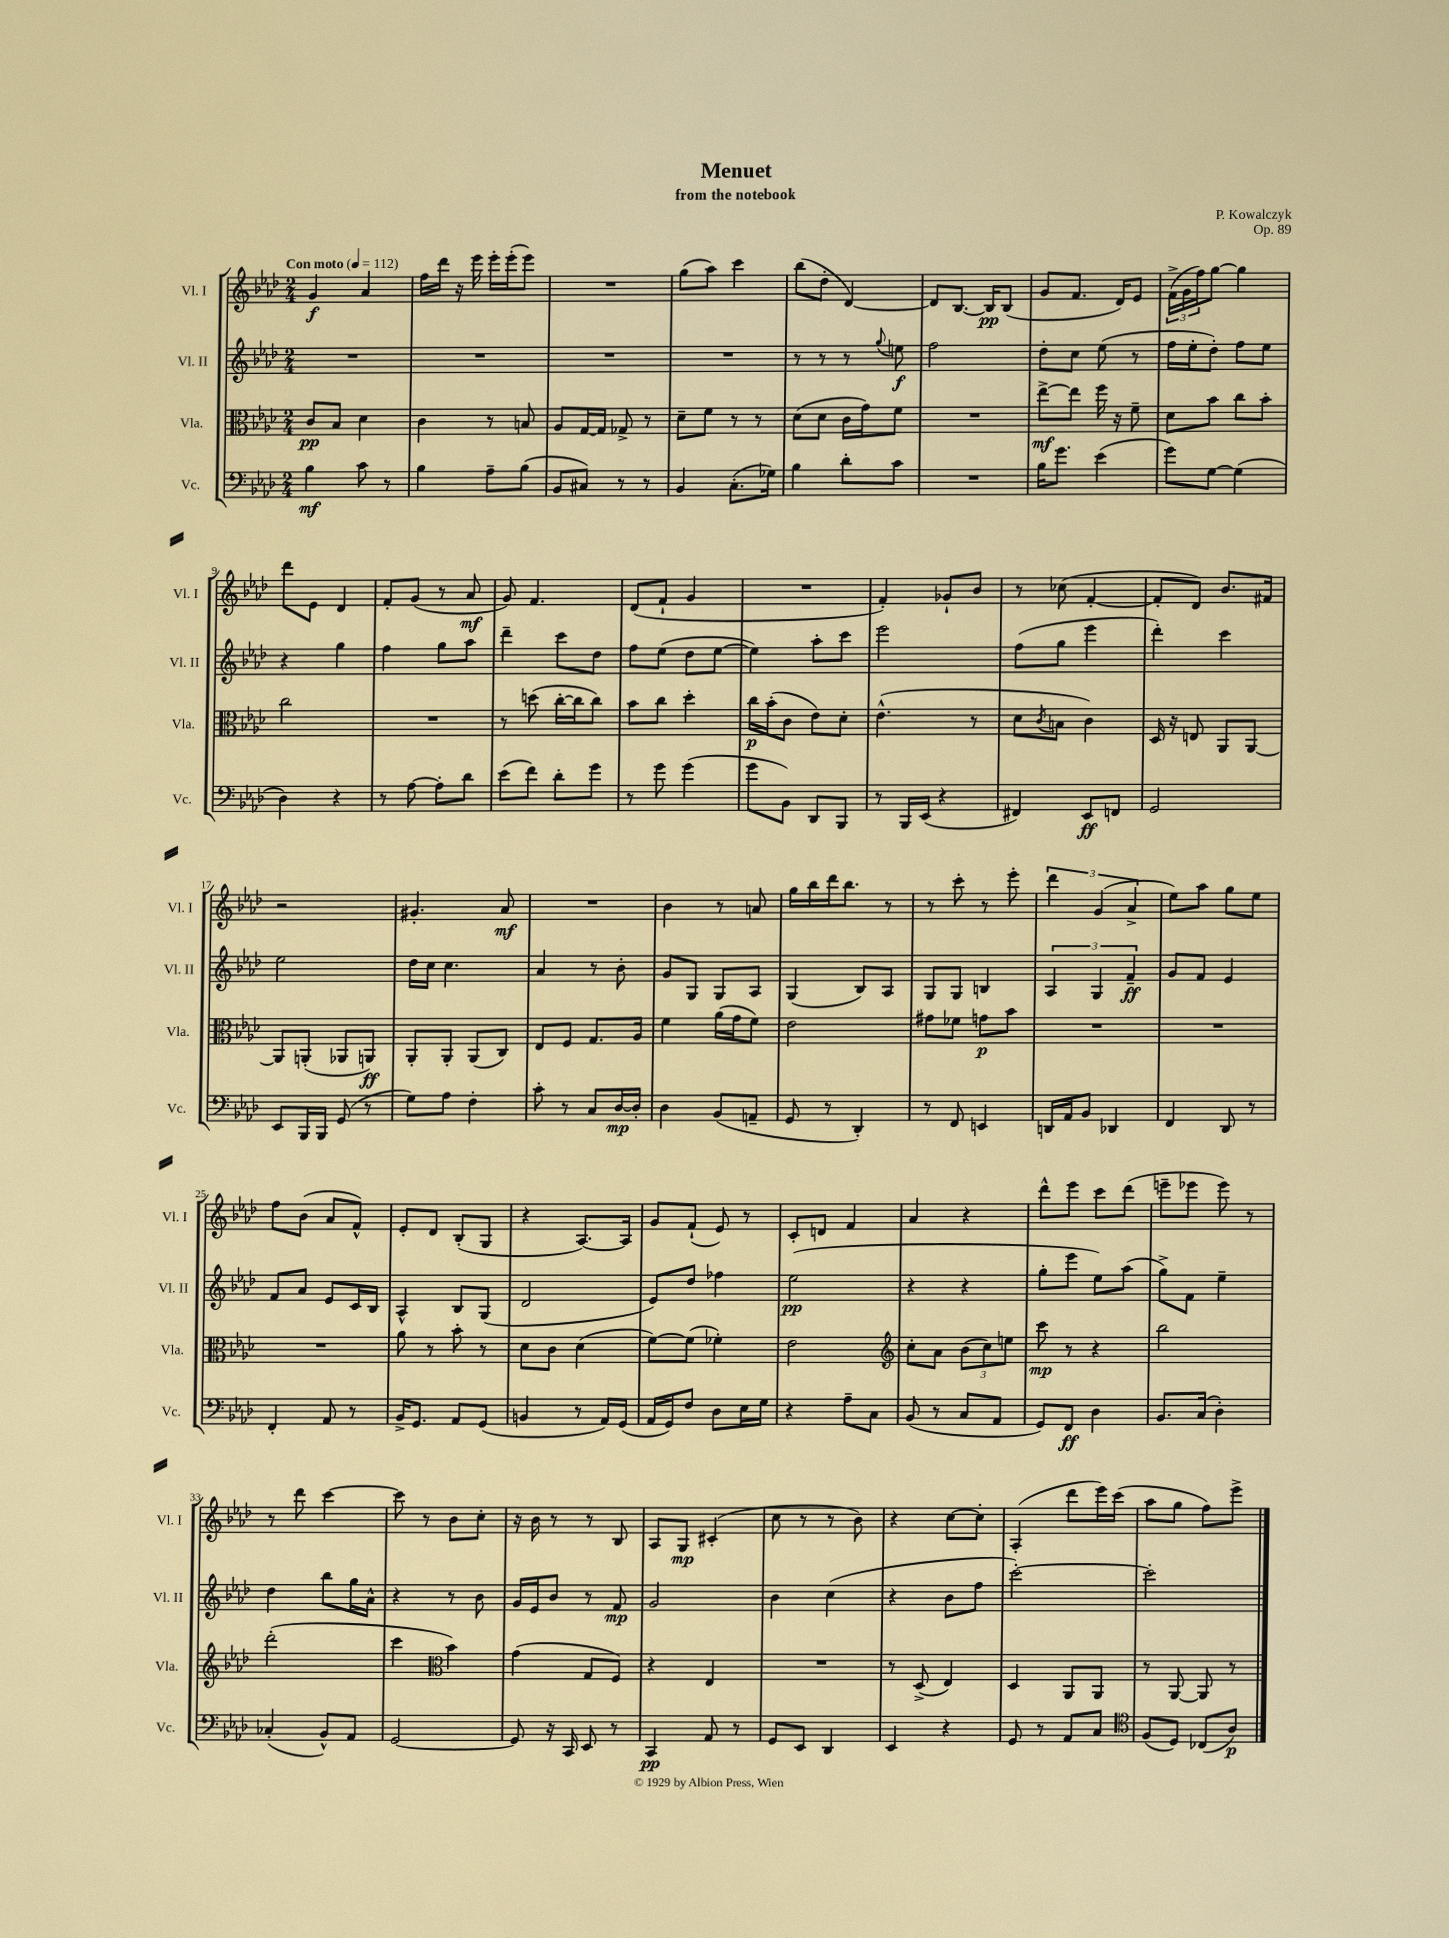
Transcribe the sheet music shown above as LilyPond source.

\header { title = "Menuet" composer = "P. Kowalczyk" subtitle = "from the notebook" opus = "Op. 89" }
<<
\new StaffGroup <<
\new Staff = "s0" \with { instrumentName = "Vl. I" shortInstrumentName = "Vl. I" } {
    \clef treble \key aes \major \numericTimeSignature \time 2/4 \tempo "Con moto" 4 = 112
    g'4\f aes'4 |
    f''16 des'''16 r16 ees'''16 ees'''16-. ees'''16-.( ees'''8) |
    R2 |
    g''8( aes''8) c'''4 |
    bes''8( des''8-. des'4~) |
    des'8 bes8.~ bes16\pp bes8( |
    g'8 f'8. des'16) ees'8 |
    \tuplet 3/2 { f'16->( g'16 f''16) } g''8~ g''4 |
    des'''8 ees'8 des'4 |
    f'8-. g'8( r8 aes'8\mf |
    g'8) f'4. |
    des'8( f'8-! g'4 |
    R2 |
    f'4-.) ges'8-! bes'8 |
    r8 ces''8( f'4~-. |
    f'8-. des'8) bes'8. fis'16 |
    r2 |
    gis'4.-. aes'8\mf |
    R2 |
    bes'4 r8 a'8 |
    g''16 bes''16 des'''16 bes''8. r8 |
    r8 c'''8-. r8 ees'''8-. |
    \tuplet 3/2 { des'''4 g'4( aes'4-> } |
    ees''8) aes''8 g''8 ees''8 |
    f''8 bes'8( aes'8 f'8-^) |
    ees'8-. des'8 bes8-.( g8 |
    r4 aes8.~) aes16 |
    g'8 f'8-!( ees'8) r8 |
    c'8-. d'8 f'4 |
    aes'4 r4 |
    des'''8-^ ees'''8 c'''8 des'''8( |
    e'''8-- ees'''8 ees'''8) r8 |
    r8 des'''8 c'''4~ |
    c'''8 r8 bes'8 c''8-. |
    r16 bes'16 r8 r8 bes8 |
    aes8 g8\mp cis'4-.( |
    c''8 r8 r8 bes'8) |
    r4 c''8~ c''8-. |
    aes4-.( des'''8 ees'''16) c'''16( |
    aes''8 g''8 f''8) ees'''8-> \bar "|." |
}
\new Staff = "s1" \with { instrumentName = "Vl. II" shortInstrumentName = "Vl. II" } {
    \clef treble \key aes \major \numericTimeSignature \time 2/4
    R2 |
    R2 |
    R2 |
    R2 |
    r8 r8 r8 \appoggiatura { g''8 } e''8\f |
    f''2 |
    des''8-. c''8 ees''8( r8 |
    f''16 ees''16-. des''8-.) f''8 ees''8 |
    r4 g''4 |
    f''4 g''8 aes''8 |
    des'''4-- c'''8 des''8 |
    f''8 ees''8( des''8 ees''8~ |
    ees''4) aes''8-. c'''8 |
    ees'''2 |
    f''8( g''8 ees'''4 |
    des'''4-.) c'''4 |
    ees''2 |
    des''16 c''16 c''4. |
    aes'4 r8 bes'8-. |
    g'8 g8 g8 aes8 |
    g4( bes8) aes8 |
    g8 g8 b4 |
    \tuplet 3/2 { aes4 g4 f'4--\ff } |
    g'8 f'8 ees'4 |
    f'8 aes'8 ees'8 c'16 bes16 |
    aes4-^ bes8 g8( |
    des'2 |
    ees'8) des''8 fes''4 |
    ees''2\pp( |
    r4 r4 |
    g''8-. ees'''8 ees''8) aes''8( |
    g''8->) f'8 ees''4-- |
    des''4 bes''8 g''16 aes'16-^ |
    r4 r8 bes'8 |
    g'16 ees'16 bes'8 r8 f'8\mp |
    g'2 |
    bes'4 c''4( |
    r4 bes'8 f''8 |
    c'''2~-.) |
    c'''2-. \bar "|." |
}
\new Staff = "s2" \with { instrumentName = "Vla." shortInstrumentName = "Vla." } {
    \clef alto \key aes \major \numericTimeSignature \time 2/4
    c'8\pp bes8 des'4 |
    c'4 r8 b8 |
    aes8 g16~ g16 ges8-> r8 |
    des'8-- f'8 r8 r8 |
    des'8( des'8 c'16 g'16) f'8 |
    R2 |
    ees''8~->\mf ees''8 f''16 r16 f'8-- |
    des'8 bes'8 c''8 bes'8-. |
    c''2 |
    R2 |
    r8 d''8( c''16~-. c''16 c''8) |
    bes'8 c''8 des''4-. |
    c''16\p bes'16-.( c'8 ees'8) des'8-. |
    ees'4.-^( r8 |
    des'8 \acciaccatura { c'8 } b8 c'4) |
    des16 r16 e8 aes,8 aes,8~ |
    aes,8 a,8-.( aes,8 a,8\ff) |
    aes,8-. aes,8-. aes,8( c8) |
    ees8 f8 g8. aes16 |
    f'4 aes'16( g'16 f'8) |
    ees'2 |
    gis'8 fes'8 g'8\p bes'8 |
    R2 |
    R2 |
    R2 |
    aes'8 r8 bes'8-. r8 |
    des'8 c'8 des'4( |
    f'8~) f'8( fes'4-.) |
    ees'2 |
    \clef treble c''8-. aes'8 \tuplet 3/2 { bes'8( c''8) e''8 } |
    c'''8\mp r8 r4 |
    bes''2 |
    des'''2-.( |
    c'''4 \clef alto bes'4) |
    g'4( g8 f8) |
    r4 ees4 |
    R2 |
    r8 des8->( ees4) |
    des4 aes,8 aes,8 |
    r8 aes,8~ aes,8 r8 \bar "|." |
}
\new Staff = "s3" \with { instrumentName = "Vc." shortInstrumentName = "Vc." } {
    \clef bass \key aes \major \numericTimeSignature \time 2/4
    bes4\mf c'8 r8 |
    bes4 aes8-- bes8( |
    bes,8 cis8) r8 r8 |
    bes,4 c8.-.( ges16) |
    bes4 des'8-. c'8 |
    R2 |
    bes16 g'8. ees'4( |
    g'8) g8~ g4( |
    des4) r4 |
    r8 aes8~ aes8-. des'8 |
    ees'8( f'8) des'8-. g'8 |
    r8 g'8 g'4( |
    g'8 bes,8) des,8 bes,,8 |
    r8 bes,,16 ees,16( r4 |
    fis,4) ees,8\ff f,8 |
    g,2 |
    ees,8 bes,,16 bes,,16 g,8( r8 |
    g8) aes8 f4-. |
    c'8-. r8 c8 des16~\mp des16-. |
    des4 bes,8( a,8-- |
    g,8 r8 des,4-.) |
    r8 f,8 e,4 |
    d,16 aes,16 bes,8 des,4 |
    f,4 des,8 r8 |
    f,4-. aes,8 r8 |
    bes,16-> g,8. aes,8 g,8( |
    b,4 r8 aes,16) g,16( |
    aes,16 g,16) f8 des8 ees16 g16 |
    r4 aes8-- c8 |
    bes,8( r8 c8 aes,8 |
    g,8) f,8\ff des4 |
    bes,8. c16( des4-.) |
    ces4-.( bes,8-^) aes,8 |
    g,2~ |
    g,8 r16 c,16 ees,8 r8 |
    c,4\pp aes,8 r8 |
    g,8 ees,8 des,4 |
    ees,4 r4 |
    g,8 r8 aes,8 c8 |
    \clef tenor f8( des8) ces8( aes8\p) \bar "|." |
}
>>
>>
